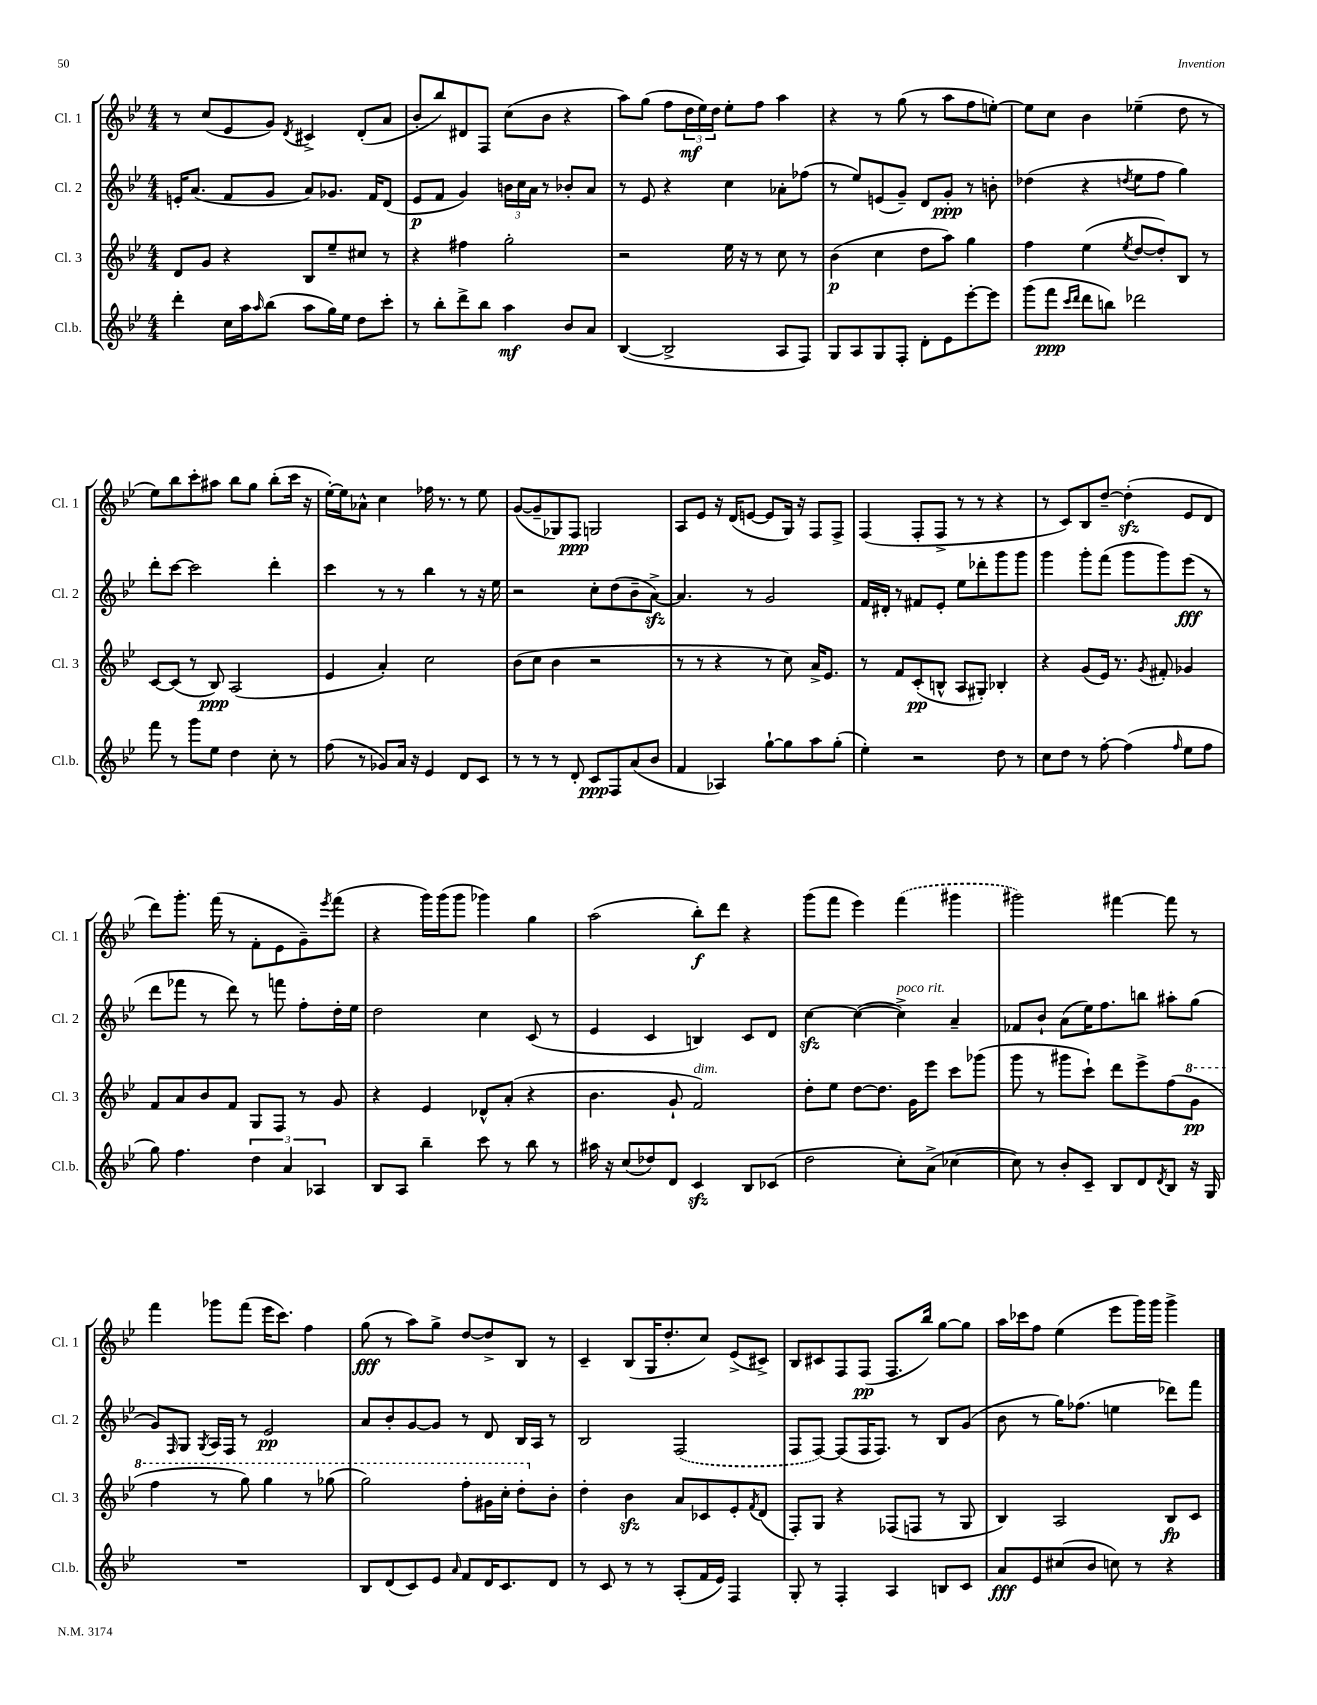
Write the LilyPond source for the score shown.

<<
\new StaffGroup <<
\new Staff = "s0" \with { instrumentName = "Cl. 1" shortInstrumentName = "Cl. 1" } {
    \clef treble \key bes \major \numericTimeSignature \time 4/4
    r8 c''8( ees'8 g'8) \acciaccatura { d'8 } cis'4-> d'8-.( a'8 |
    bes'8-. bes''8) dis'8 f8 c''8( bes'8 r4 |
    a''8) g''8( f''8 \tuplet 3/2 { d''16\mf ees''16) d''16 } ees''8-. f''8 a''4 |
    r4 r8 g''8( r8 a''8 f''8 e''8~-.) |
    e''8 c''8 bes'4 ees''4--( d''8 r8 |
    ees''8) bes''8 c'''8-. ais''8 bes''8 g''8 bes''8-.( c'''16 r16 |
    ees''16~-.) ees''16 aes'8-^ c''4 fes''16 r8. r8 ees''8 |
    g'8~( g'8-- ges8) f8\ppp g2 |
    a8 ees'8 r16 d'16( e'8~ e'8 g16) r16 f8 f8-> |
    f4( f8-. f8-> r8 r8 r4 |
    r8 c'8) bes8 d''8~-- d''4-.\sfz( ees'8 d'8 |
    d'''8) g'''8.-. f'''16( r8 f'8-. ees'8 g'8--) \acciaccatura { ees'''8 } f'''8( |
    r4 g'''16) g'''16( g'''8 ges'''4) g''4 |
    a''2( bes''8-.\f) d'''8 r4 |
    g'''8( f'''8 ees'''4) \once \slurDashed f'''4( gis'''4 |
    gis'''2) fis'''4~ fis'''8 r8 |
    f'''4 ges'''8 f'''8( ees'''16 c'''8.) f''4 |
    g''8\fff( r8 a''8) g''8-> d''8~ d''8-> bes8 r8 |
    c'4-- bes8( g16 d''8.-. c''8) ees'8->( cis'8->) |
    bes8 cis'8 f8 f8\pp( f8. bes''16) g''8~ g''8 |
    a''16 ces'''16 f''8 ees''4( ees'''8 g'''16) g'''16 g'''4-> \bar "|." |
}
\new Staff = "s1" \with { instrumentName = "Cl. 2" shortInstrumentName = "Cl. 2" } {
    \clef treble \key bes \major \numericTimeSignature \time 4/4
    e'16-. a'8.( f'8 g'8 a'8) ges'8. f'16 d'8( |
    ees'8\p f'8 g'4) \tuplet 3/2 { b'16 c''16 a'16 } r8 bes'8-. a'8 |
    r8 ees'8 r4 c''4 aes'8-. fes''8( |
    r8 ees''8) e'8( g'8--) d'8 g'8-.\ppp r8 b'8-. |
    des''4( r4 \acciaccatura { d''8 } ees''8 f''8 g''4) |
    d'''8-. c'''8~ c'''2 d'''4-. |
    c'''4 r8 r8 bes''4 r8 r16 ees''16 |
    r2 c''8-. d''8( bes'8-- a'8~->\sfz) |
    a'4. r8 g'2 |
    f'16 dis'16-. r8 fis'8 ees'8-. ees''8 des'''8-. g'''8 g'''8 |
    g'''4 g'''8-. f'''8( g'''8 g'''8) ees'''8\fff( r8 |
    d'''8 fes'''8 r8 d'''8) r8 f'''8 f''8-. d''16-. ees''16 |
    d''2 c''4 c'8( r8 |
    ees'4 c'4 b4) c'8 d'8 |
    c''4~\sfz c''4~( c''4->^\markup { \italic "poco rit." }) a'4-- |
    fes'8 bes'8-! a'8( ees''16) f''8. b''8 ais''8-. g''8( |
    g'8) \grace { f16 } g8 \acciaccatura { g8 } a16 f16 r8 ees'2\pp |
    a'8 bes'8-. g'8~ g'8 r8 d'8 bes16 a16 r8 |
    bes2 \once \slurDashed f2( |
    f8 f8~) f8( f16 f8.) r8 bes8 g'8( |
    bes'8 r8 g''16) fes''8.( e''4 des'''8) f'''8 \bar "|." |
}
\new Staff = "s2" \with { instrumentName = "Cl. 3" shortInstrumentName = "Cl. 3" } {
    \clef treble \key bes \major \numericTimeSignature \time 4/4
    d'8 g'8 r4 bes8 ees''8-- cis''8 r8 |
    r4 fis''4 g''2-. |
    r2 ees''16 r16 r8 c''8 r8 |
    bes'4\p( c''4 d''8 a''8) g''4 |
    f''4 ees''4( \acciaccatura { ees''8 } d''8~ d''8-.) bes8 r8 |
    c'8~ c'8( r8 bes8\ppp) a2( |
    ees'4 a'4-.) c''2 |
    bes'8( c''8 bes'4 r2 |
    r8 r8 r4 r8 c''8) a'16-> ees'8. |
    r8 f'8 c'8-.\pp( b8-^ a8 gis8-.) bes4-. |
    r4 g'8( ees'16) r8. \acciaccatura { g'8 } fis'8-. ges'4 |
    f'8 a'8 bes'8 f'8 g8 f8 r8 g'8 |
    r4 ees'4 des'8-^ a'8-.( r4 |
    bes'4. g'8-! f'2^\markup { \italic "dim." }) |
    d''8-. ees''8 d''8~ d''8. g'16 ees'''8 c'''8 ges'''8( |
    g'''8 r8 gis'''8 c'''8-!) d'''8 ees'''8-> f''8( \ottava #1 g''8\pp |
    f'''4 r8 g'''8) g'''4 r8 ges'''8( |
    g'''2) f'''8-. gis''16 c'''16-. d'''8-. \ottava #0 bes'8-. |
    d''4-. bes'4\sfz a'8 ces'8 ees'8-. \acciaccatura { f'8 } d'8( |
    f8-.) g8 r4 fes8( f8 r8 g8 |
    bes4) a2 bes8\fp c'8 \bar "|." |
}
\new Staff = "s3" \with { instrumentName = "Cl.b." shortInstrumentName = "Cl.b." } {
    \clef treble \key bes \major \numericTimeSignature \time 4/4
    d'''4-. c''16 a''16 \grace { a''16 } bes''8( a''8 g''16) ees''16 d''8 c'''8-. |
    r8 bes''8-. d'''8-> bes''8 a''4\mf bes'8 a'8 |
    bes4~( bes2-> a8 f8) |
    g8 a8 g8 f8-. d'8-. ees'8 ees'''8~-. ees'''8 |
    g'''8( f'''8\ppp \grace { c'''16 d'''16 } d'''8 b''8) des'''2 |
    f'''8 r8 g'''8 ees''8 d''4 c''8-. r8 |
    f''8( r8 ges'8) a'16 r16 ees'4 d'8 c'8 |
    r8 r8 r8 d'8-. c'8\ppp f8 a'8( bes'8 |
    f'4 aes4) g''8~-! g''8 a''8 g''8-.( |
    ees''4-.) r2 d''8 r8 |
    c''8 d''8 r8 f''8~-. f''4( \grace { f''16 } ees''8 f''8 |
    g''8) f''4. \tuplet 3/2 { d''4 a'4 aes4 } |
    bes8 a8 bes''4-- c'''8 r8 bes''8 r8 |
    ais''16 r16 c''8( des''8) d'8 c'4\sfz bes8 ces'8( |
    d''2 c''8-.) a'8->( ces''4~ |
    ces''8) r8 bes'8-. c'8-- bes8 d'8 \acciaccatura { d'8 } bes8 r16 g16 |
    R1 |
    bes8 d'8( c'8) ees'8 \grace { a'16 } f'8 d'16 c'8. d'8 |
    r8 c'8 r8 r8 a8-.( f'16 ees'16) f4 |
    g8-. r8 f4-. a4 b8 c'8 |
    a'8\fff ees'8 cis''8( bes'8 c''8) r8 r4 \bar "|." |
}
>>
>>
\layout { \context { \Score \remove "Bar_number_engraver" } }
